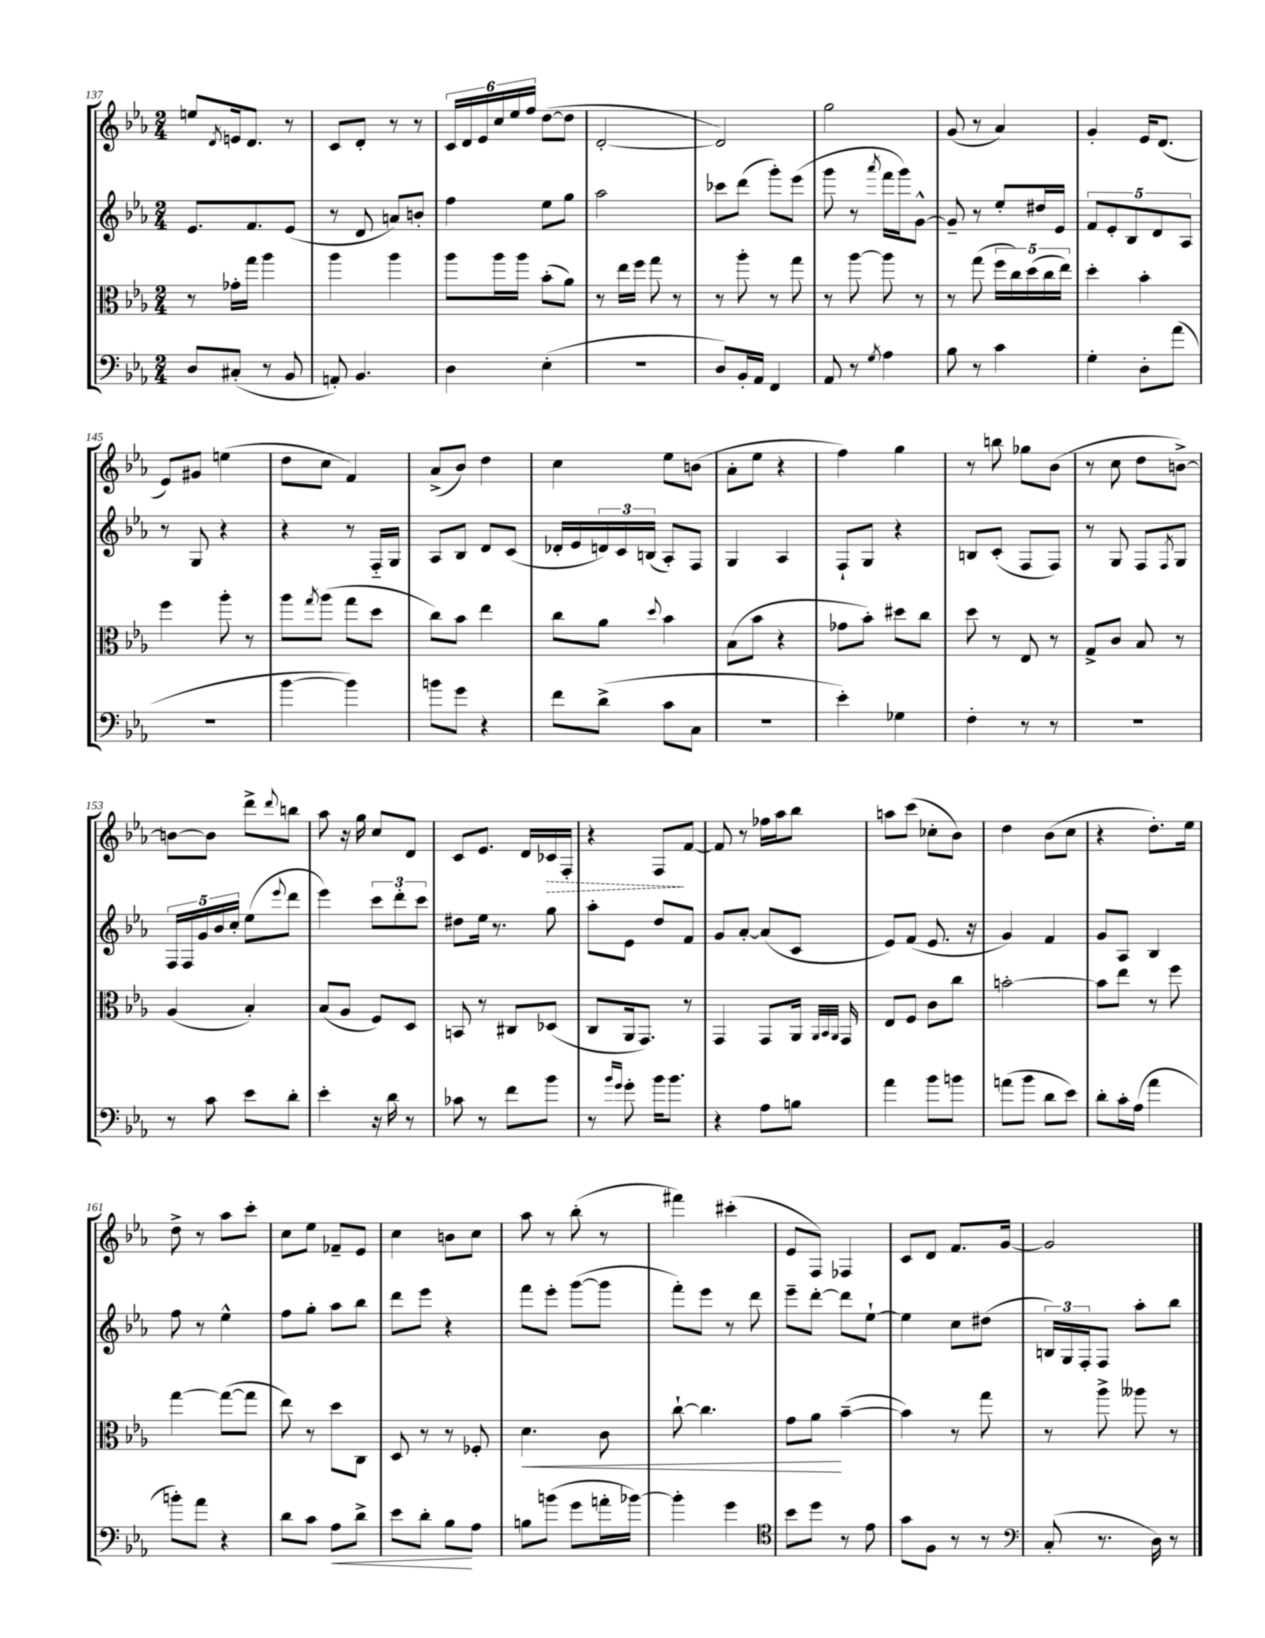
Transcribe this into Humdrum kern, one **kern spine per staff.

**kern	**dynam	**kern	**dynam	**kern	**kern	**dynam
*part4	*part4	*part3	*part3	*part2	*part1	*part1
*staff4	*staff4	*staff3	*staff3	*staff2	*staff1	*staff1
*clefF4	*	*clefC3	*	*clefG2	*clefG2	*
*k[b-e-a-]	*	*k[b-e-a-]	*	*k[b-e-a-]	*k[b-e-a-]	*
*M2/4	*	*M2/4	*	*M2/4	*M2/4	*
=137	=137	=137	=137	=137	=137	=137
8D/L	.	8r	.	8.e-/L	8een/L	.
.	.	.	.	.	8qd/	.
(8C#X'/J	.	16g-X'\LL	.	.	16en/k	.
.	.	16gg\JJ	.	8.f/	8.d/J	.
8r	.	4aa-\	.	.	.	.
8BB-/	.	.	.	(8e-/J	8r	.
=138	=138	=138	=138	=138	=138	=138
8AAn'/)	.	4aa-\	.	8r	8c/L	.
4.BB-/	.	.	.	8d/	8d'/J	.
.	.	4aa-\	.	8an/L)	8r	.
.	.	.	.	8bn'/J	8r	.
=139	=139	=139	=139	=139	=139	=139
4D\	.	8aa-\L	.	4ff\	24c/LL	.
.	.	.	.	.	24d/	.
.	.	.	.	.	24e-/	.
.	.	16aa-\L	.	.	24cc/	.
.	.	.	.	.	24ee-/	.
.	.	16aa-\JJ	.	.	.	.
.	.	.	.	.	24ff/JJ	.
(4E-'\	.	(8b-'\L	.	8ee-\L	([8dd\L	.
.	.	8a-\J)	.	8gg\J	8dd\J]	.
=140	=140	=140	=140	=140	=140	=140
2r	.	8r	.	2aa-\	[2d'/	.
.	.	16ee-\LL	.	.	.	.
.	.	16ff\JJ	.	.	.	.
.	.	8gg\	.	.	.	.
.	.	8r	.	.	.	.
=141	=141	=141	=141	=141	=141	=141
8D/L)	.	8r	.	8ccc-X\L	2d/])	.
16BB-'/L	.	8aa-'\	.	(8ddd\J	.	.
16AA-/JJ	.	.	.	.	.	.
4FF/	.	8r	.	8ggg'\L)	.	.
.	.	8gg\	.	(8eee-\J	.	.
=142	=142	=142	=142	=142	=142	=142
8AA-/	.	8r	.	8ggg\	2gg\	.
8r	.	[8aa-\	.	8r	.	.
8qG/	.	.	.	8qaaa-/	.	.
4A-\	.	8aa-\]	.	16fff\LL	.	.
.	.	.	.	16ggg\J)	.	.
.	.	8r	.	[8g^^\J	.	.
=143	=143	=143	=143	=143	=143	=143
8B-\	.	8r	.	8g~/]	(8g/	.
8r	.	(8gg\	.	8r	8r	.
4c\	.	20ff\LL	.	8ee-'/L	4a-/)	.
.	.	20cc\)	.	.	.	.
.	.	(20dd\	.	.	.	.
.	.	.	.	16dd#X/L	.	.
.	.	20cc\	.	.	.	.
.	.	.	.	16e-/JJ	.	.
.	.	20ee-\JJ)	.	.	.	.
=144	=144	=144	=144	=144	=144	=144
4G'\	.	4dd'\	.	10f/L	4g'/	.
.	.	.	.	10e-'/	.	.
.	.	.	.	10B-/	.	.
8D'\L	.	4b-'\	.	.	16e-/KL	.
.	.	.	.	10d/	.	.
.	.	.	.	.	(8.d/J	.
(8a-\J	.	.	.	.	.	.
.	.	.	.	10A-/J	.	.
!!LO:LB:g=z
=145	=145	=145	=145	=145	=145	=145
2r	.	4ff\	.	8r	8e-/L)	.
.	.	.	.	8G/	8g#X/J	.
.	.	8aa-'\	.	4r	(4een\	.
.	.	8r	.	.	.	.
=146	=146	=146	=146	=146	=146	=146
[4b-\	.	8aa-\L	.	4r	8dd\L	.
.	.	8qgg/	.	.	.	.
.	.	(8aa-\J	.	.	8cc\J	.
4b-\])	.	8gg\L	.	8r	4f/)	.
.	.	8dd\J	.	16F/LL	.	.
.	.	.	.	16G/JJ	.	.
=147	=147	=147	=147	=147	=147	=147
8bn\L	.	8cc\L)	.	8A-/L	(8a-^/L	.
8g\J	.	8b-\J	.	8B-/J	8b-/J)	.
4r	.	4ee-\	.	8d/L	4dd\	.
.	.	.	.	(8c/J	.	.
=148	=148	=148	=148	=148	=148	=148
8f\L	.	8cc\L	.	16d-X'/LL	4cc\	.
.	.	.	.	16e-/	.	.
(8d^\J	.	8a-\J	.	24dn/)	.	.
.	.	.	.	24c/	.	.
.	.	.	.	(24Bn/JJ	.	.
.	.	8qqdd/	.	.	.	.
8c\L	.	4b-\	.	8A-'/L)	8ee-\L	.
8C\J	.	.	.	8F/J	(8bn\J	.
=149	=149	=149	=149	=149	=149	=149
2r	.	(8B-\L	.	4G/	8a-'\L	.
.	.	8b-\J	.	.	8ee-\J	.
.	.	4r	.	4A-/	4r	.
=150	=150	=150	=150	=150	=150	=150
4e-'\)	.	8g-X\L	.	8F`/L	4ff\)	.
.	.	8b-'\J)	.	8G/J	.	.
4G-X\	.	8dd#X\L	.	4r	4gg\	.
.	.	8cc\J	.	.	.	.
=151	=151	=151	=151	=151	=151	=151
4F'\	.	8dd\	.	8Bn/L	8r	.
.	.	8r	.	(8c'/J	8bbn\	.
8r	.	8E-/	.	8F/L	8gg-X\L	.
8r	.	8r	.	8F/J)	(8b-\J	.
=152	=152	=152	=152	=152	=152	=152
2r	.	8G^/L	.	8r	8r	.
.	.	8c/J	.	8G/	8cc\	.
.	.	8B-/	.	8F/L	8dd\L	.
.	.	.	.	8qF/	.	.
.	.	8r	.	8G/J	[8bn^\J)	.
!!LO:LB:g=z
=153	=153	=153	=153	=153	=153	=153
8r	.	(4A-/	.	20F/LL	8bn\L_	.
.	.	.	.	20F/	.	.
.	.	.	.	20g/	.	.
8c\	.	.	.	.	8b\J]	.
.	.	.	.	20b-/	.	.
.	.	.	.	20cc'/JJ	.	.
8e-\L	.	4B-'/)	.	(8ee-\L	8ddd^\L	.
.	.	.	.	8qqeee-/	8qqddd/	.
8d'\J	.	.	.	8ddd\J	8bbn\J	.
=154	=154	=154	=154	=154	=154	=154
4e-'\	.	(8B-/L	.	4eee-\)	8aa-\	.
.	.	8A-/J	.	.	16r	.
.	.	.	.	.	16gg\	.
16r	.	8F/L)	.	12ccc\L	8cc/L	.
16d\	.	.	.	.	.	.
.	.	.	.	12ddd'\	.	.
8r	.	8D/J	.	.	8d/J	.
.	.	.	.	12ccc\J	.	.
=155	=155	=155	=155	=155	=155	=155
8c-X\	.	8BBn/	.	8dd#X\L	8c/L	.
8r	.	8r	.	16ee-\Jk	8.e-/J	.
.	.	.	.	8.r	.	.
8f\L	.	8C#X/L	.	.	.	.
.	.	.	.	.	16d/LL	.
!	!	!	!	!	!	!LO:HP:b
8b-\J	.	(8D-X/J	.	8gg\	16c-X/	>
.	.	.	.	.	16F'/JJ	.
=156	=156	=156	=156	=156	=156	=156
8r	.	8C/L	.	8aa-'\L	4r	.
16qqb-/LL	.	.	.	.	.	.
16qqg/JJ	.	.	.	.	.	.
8g'\	.	16AA-/k	.	8e-\J	.	.
.	.	8.GG/J)	.	.	.	.
16b-\KL	.	.	.	8dd/L	8F/L	.
8.b-\J	.	.	.	.	.	.
.	.	8r	.	8f/J	[8f/J	]
=157	=157	=157	=157	=157	=157	=157
4r	.	4GG/	.	8g/L	8f/]	.
.	.	.	.	[8a-'/J	8r	.
8A-\L	.	8GG/L	.	(8a-/L]	16ff-X\LL	.
.	.	.	.	.	16aa-\J	.
8Bn\J	.	16AA-/Jk	.	8c/J	8bb-\J	.
.	.	32qqAA-/LLL	.	.	.	.
.	.	32qqBB-/	.	.	.	.
.	.	32qqAA-/JJJ	.	.	.	.
.	.	16GG/	.	.	.	.
=158	=158	=158	=158	=158	=158	=158
4a-\	.	8E-/L	.	8e-/L)	8aan\L	.
.	.	8F/J	.	(8f/J	(8ccc\J	.
8b-\L	.	8c\L	.	8.e-/	8cc-X'\L	.
8bn\J	.	8cc\J	.	.	8b-\J)	.
.	.	.	.	16r	.	.
=159	=159	=159	=159	=159	=159	=159
(8an\L	.	[2bn'\	.	4g/)	4dd\	.
8b-\J	.	.	.	.	.	.
8d\L	.	.	.	4f/	(8b-\L	.
8e-\J)	.	.	.	.	8cc\J	.
=160	=160	=160	=160	=160	=160	=160
8d'\L	.	8b\L]	.	8g/L	4r	.
16c'\L	.	8ee-\J	.	8A-/J	.	.
(16A-\JJ	.	.	.	.	.	.
4a-\	.	8r	.	4B-/	8.dd'\L)	.
.	.	8ff\	.	.	.	.
.	.	.	.	.	16ee-\Jk	.
!!LO:LB:g=z
=161	=161	=161	=161	=161	=161	=161
8bn'\L)	.	[4gg\	.	8ff\	8dd^\	.
8a-\J	.	.	.	8r	8r	.
4r	.	(8gg\L_	.	4ee-^^\	8aa-\L	.
.	.	8gg\J]	.	.	8ccc'\J	.
=162	=162	=162	=162	=162	=162	=162
8d\L	.	8ee-\)	.	8ff\L	8cc\L	.
8c\J	.	8r	.	8gg'\J	8ee-\J	.
!	!LO:HP:b	!	!	!	!	!
8A-\L	<	8dd\L	.	8aa-\L	8f-X~/L	.
8d^\J	.	8C\J	.	8bb-\J	8e-/J	.
=163	=163	=163	=163	=163	=163	=163
8e-\L	.	8D/	.	8ddd\L	4cc\	.
8d'\J	.	8r	.	8eee-\J	.	.
8B-\L	.	8r	.	4r	8bn\L	.
8A-\J	[	8F-X'/	.	.	8cc\J	.
=164	=164	=164	=164	=164	=164	=164
!	!	!	!LO:HP:b	!	!	!
8Bn\L	.	4.d\	<	8fff\L	8aa-\	.
(8bn\J	.	.	.	8eee-'\J	8r	.
8g\L	.	.	.	([8ggg\L	(8bb-'\	.
16an'\L	.	8c\	.	8ggg\J]	8r	.
[16b-X\JJ)	.	.	.	.	.	.
=165	=165	=165	=165	=165	=165	=165
4b-'\]	.	[8cc`\	.	8fff'\L)	4fff#X\)	.
.	.	4.cc\]	.	8eee-\J	.	.
4g\	.	.	.	8r	(4ccc#X'\	.
.	.	.	.	8ddd\	.	.
=166	=166	=166	=166	=166	=166	=166
*clefC4	*	*	*	*	*	*
8b-\L	.	8g\L	.	8eee-~\L	8e-/L	.
8dd\J	.	8a-\J	.	[8ddd'\J	8F/J)	.
8r	.	([4b-~\	[	8ddd\L]	4F-X/	.
8e-\	.	.	.	[8ee-`\J	.	.
=167	=167	=167	=167	=167	=167	=167
8g\L	.	4b-\])	.	4ee-\]	8c/L	.
8F\J	.	.	.	.	8d/J	.
8r	.	8r	.	8cc\L	8.f/L	.
8r	.	8gg\	.	(8dd#X\J	.	.
.	.	.	.	.	[16g/Jk	.
=168	=168	=168	=168	=168	=168	=168
*clefF4	*	*	*	*	*	*
(8C'/	.	8r	.	24Bn/LL)	2g/]	.
.	.	.	.	24G/	.	.
.	.	.	.	24F'/J	.	.
8.r	.	8aa-^\	.	8F/J	.	.
.	.	8aa--X\	.	8aa-'\L	.	.
16D\)	.	.	.	.	.	.
8r	.	8r	.	8bb-\J	.	.
==	==	==	==	==	==	==
*-	*-	*-	*-	*-	*-	*-
